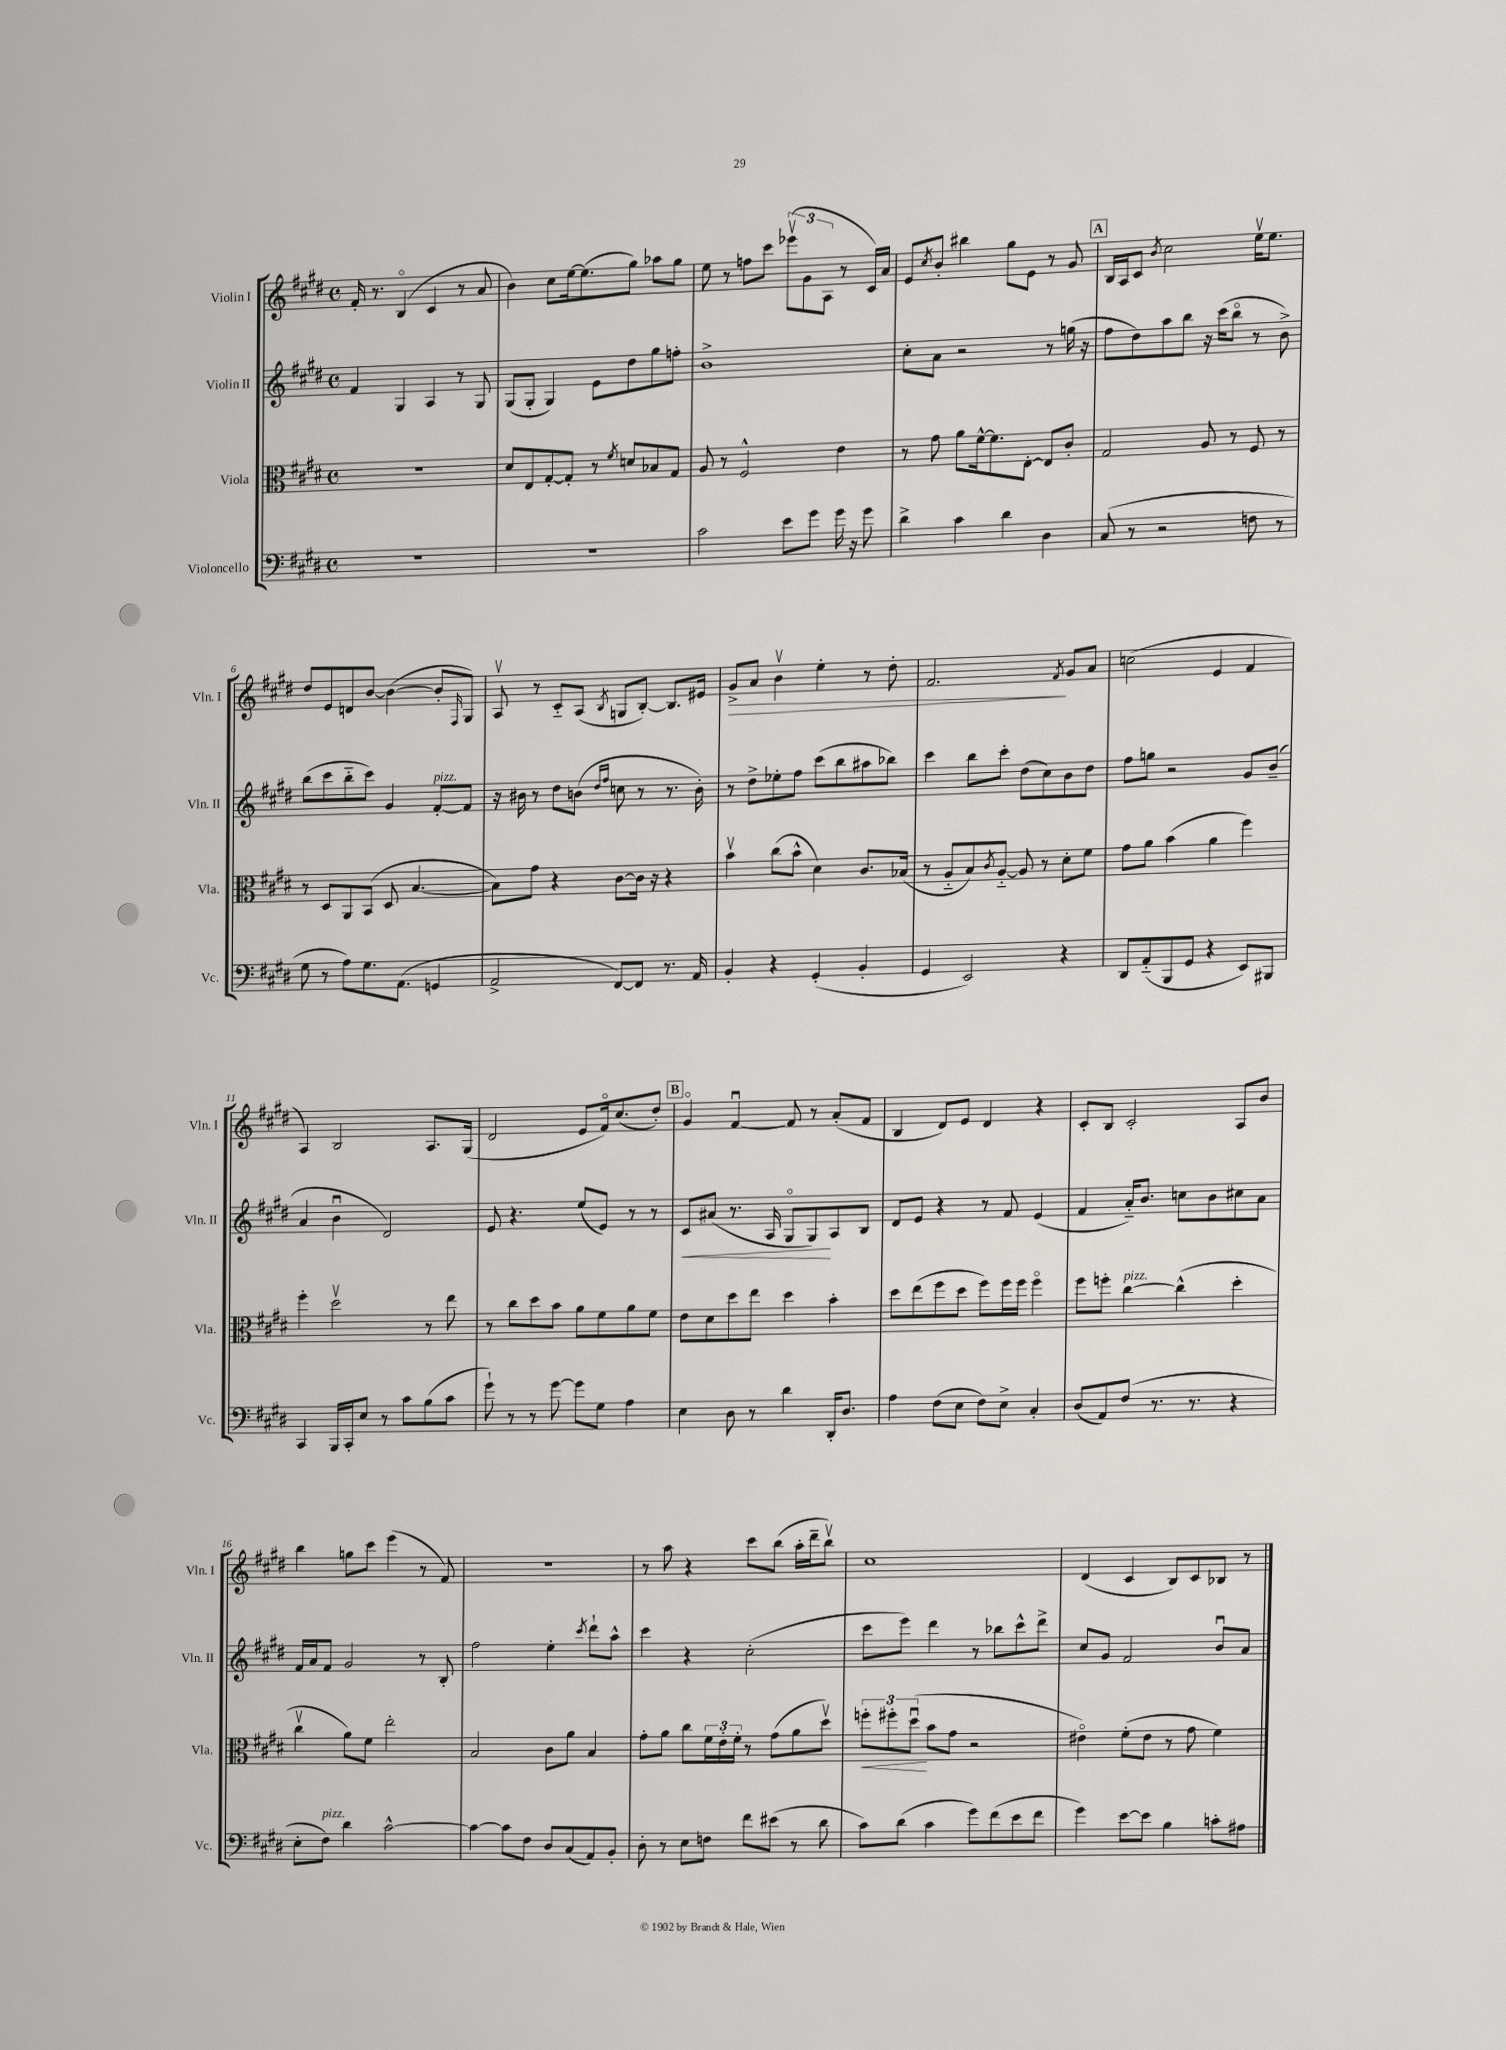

**kern	**kern	**kern	**kern
*staff4	*staff3	*staff2	*staff1
*clefF4	*clefC3	*clefG2	*clefG2
*k[f#c#g#d#]	*k[f#c#g#d#]	*k[f#c#g#d#]	*k[f#c#g#d#]
*M4/4	*M4/4	*M4/4	*M4/4
*met(c)	*met(c)	*met(c)	*met(c)
1r	1r	4f#	16f#'
.	.	.	8.r
.	.	4G#	(4Bo
.	.	4A	4c#
.	.	8r	8r
.	.	8G#	8a
=	=	=	=
1r	8d#	(8G#	4b)
.	8E	8G#'	.
.	[8G#'	4G#)	8cc#
.	8G#']	.	[16ee
.	.	.	(8.ee]
.	8r	8e	.
.	8qf#	.	.
.	8d	8dd#	8gg#)
.	8B-	8gg#	8aa-
.	8G#	8ff'	8gg#
=	=	=	=
2c#	8A	1b^	8ee
.	8r	.	8r
.	2F#^^	.	8ff
.	.	.	8ccc#
8e	.	.	(12eee-v
.	.	.	12g#
8g#	.	.	.
.	.	.	12A
16g#	4e	.	8r
16r	.	.	.
8g#	.	.	16c#)
.	.	.	16a
=	=	=	=
4d#^	8r	8cc#'	8e
.	.	.	8qcc#
.	8g#	8a	8b'
4c#	8a	2r	4bb#
.	[16f#^^	.	.
.	8.f#]	.	.
4d#	.	.	8gg#
.	[8E'	.	8e
4D#	8E]	8r	8r
.	8c#'	(16gg	8g#
.	.	16r	.
=	=	=	=
(8C#	2G#	8ff#	16B
.	.	.	16A
8r	.	8dd#)	8c#
.	.	.	8qb
2r	.	8aa	2cc#
.	.	8bb	.
.	8A	16r	.
.	.	(16ccc#	.
.	8r	8bbo	.
8F	8F#	8r	16eev
.	.	.	8.ee
8r	8r	8b^)	.
=	=	=	=
8G#	8r	(8bb	8dd#
8r	8D#	8ccc#	8e
8A)	8AA	8bb'~	8d
8.G#	(8BB	8ccc#)	[8b
.	8D#	4g#	(4b_
(8.AA	.	.	.
.	[4.B	.	.
4GG	.	[8f#'	8b']
.	.	.	16qqF#
.	.	8f#]	8G#)
=	=	=	=
2AA^	8B])	16r	8Av
.	.	16b#	.
.	8g#	8r	8r
.	4r	8dd#	8c#'~
.	.	(8b	(8A
.	.	16qqdd#	.
.	.	16qqff#	8qB
[8FF#)	[8c#	8cc	8G
8FF#]	16c#]	8r	[8B')
.	16r	.	.
8.r	4r	8.r	8.B]
16AA	.	16b')	16e#
=	=	=	=
4BB'	4bv	8r	8g#^
.	.	8dd#^	8a
4r	(8cc#	8ee-'	4bv
.	8b^^	8ff#	.
(4GG#'	4d#)	(8ccc#	4ee'
.	.	8bb	.
4BB'	8.c#	8aa#	8r
.	.	8bb-)	8dd#'
.	(16B-	.	.
=	=	=	=
4GG#	8r	4ccc#	2.f#
.	8A'~	.	.
2EE)	8B)	8bb	.
.	8qc#	.	.
.	[8A'~	8ccc#'	.
.	8A]	(8dd#	.
.	8r	8cc#)	.
.	.	.	8qf#
4r	8d#'	8b	8g#
.	8f#	8dd#	8a
=	=	=	=
8DD#	8g#	8ff#	(2cc
(8AA'~	8a	8gg	.
8BBB	(4b	2r	.
8GG#	.	.	.
4r	4a	.	4e
8EE)	4ff#)	8g#	4f#
8BBB#	.	(8b~	.
=	=	=	=
4CC#	4ff#'	4a	4A)
16BBB	2dd#v	4bu	2B
16CC#'	.	.	.
8E	.	.	.
8r	.	2d#)	.
8c#	.	.	.
(8B	8r	.	8.A
8c#	8ee	.	.
.	.	.	(16G#
=	=	=	=
8g#`)	8r	8e	2d#
8r	8cc#	4.r	.
8r	8dd#	.	.
[8g#	8b	.	.
8g#]	8a	(8ee	8e
8G#	8f#	8e)	16f#o)
.	.	.	(8.cc#
4A	8a	8r	.
.	8f#	8r	8dd#')
=	=	=	=
4E	8e	8c#	4g#o
.	8d#	(8a#	.
8D#	8dd#	8.r	[4f#u
8r	8ee	.	.
.	.	16A	.
4d#	4dd#	8G#o	8f#]
.	.	8G#)	8r
16DD#'	4b'	8A	(8a'
8.D#	.	.	.
.	.	8B	8f#
=	=	=	=
4A	8dd#	8d#	4B
.	(8ee	8e	.
(8F#	8ff#	4r	8d#)
8E	8dd#	.	8e
8F#)	8ff#)	8r	4d#
8E^	16ff#	8f#	.
.	16ff#	.	.
4C#'	4ff#o	(4e	4r
=	=	=	=
(8D#	8ff#	4f#	8c#'
8AA)	8ff'	.	8B
(8F#	[4cc#	16a'~)	2c#'
.	.	8.b	.
8.r	.	.	.
.	(4cc#^^]	8cc	.
8.r	.	.	.
.	.	8b	.
4r	4dd#'	8cc#	8A
.	.	8a	8b
=	=	=	=
8E'	4cc#v	16f#	4bb
.	.	16a	.
8F#)	.	8f#	.
4d#	8a)	2g#	8gg
.	8f#	.	8ccc#
[2c#^^	2ee'	.	(4eee
.	.	8r	8r
.	.	8B'	8f#)
=	=	=	=
4c#_	2B	2ff#	1r
8c#]	.	.	.
8F#	.	.	.
8D#	8c#	4ee'	.
(8C#	8a	.	.
.	.	8qccc#	.
8AA)	4B	8ddd#`	.
8BB'	.	8aa^^	.
=	=	=	=
8D#'	8g#'	4ccc#	8r
8r	8a	.	8aa
8E	8cc#	4r	4r
8F	24f#	.	.
.	24e'	.	.
.	24f#'	.	.
8f#	8r	(2cc#'	8ccc#
(8e#	(8g#	.	(8bb
8r	8a	.	16aa'
.	.	.	16ddd#~
8d#	8dd#v)	.	8bbv)
=	=	=	=
8c#)	12ff'	8ccc#	1cc#
.	12ff#'	.	.
(8d#	.	8eee)	.
.	(12dd#u	.	.
4c#	8b	4ddd#	.
.	8g#	.	.
8g#)	2r	8r	.
(8f#	.	8bb-	.
8e	.	8ccc#^^	.
8f#	.	8ddd#^	.
=	=	=	=
4g#)	4e#o)	8cc#	(4d#
.	.	8g#	.
[8e	(8f#'	2f#	4c#
8e]	8e#	.	.
4B	8r	.	8B)
.	8g#	.	8c#
8c'	4f#)	8bu	8B-
8A#	.	8a	8r
==	==	==	==
*-	*-	*-	*-
